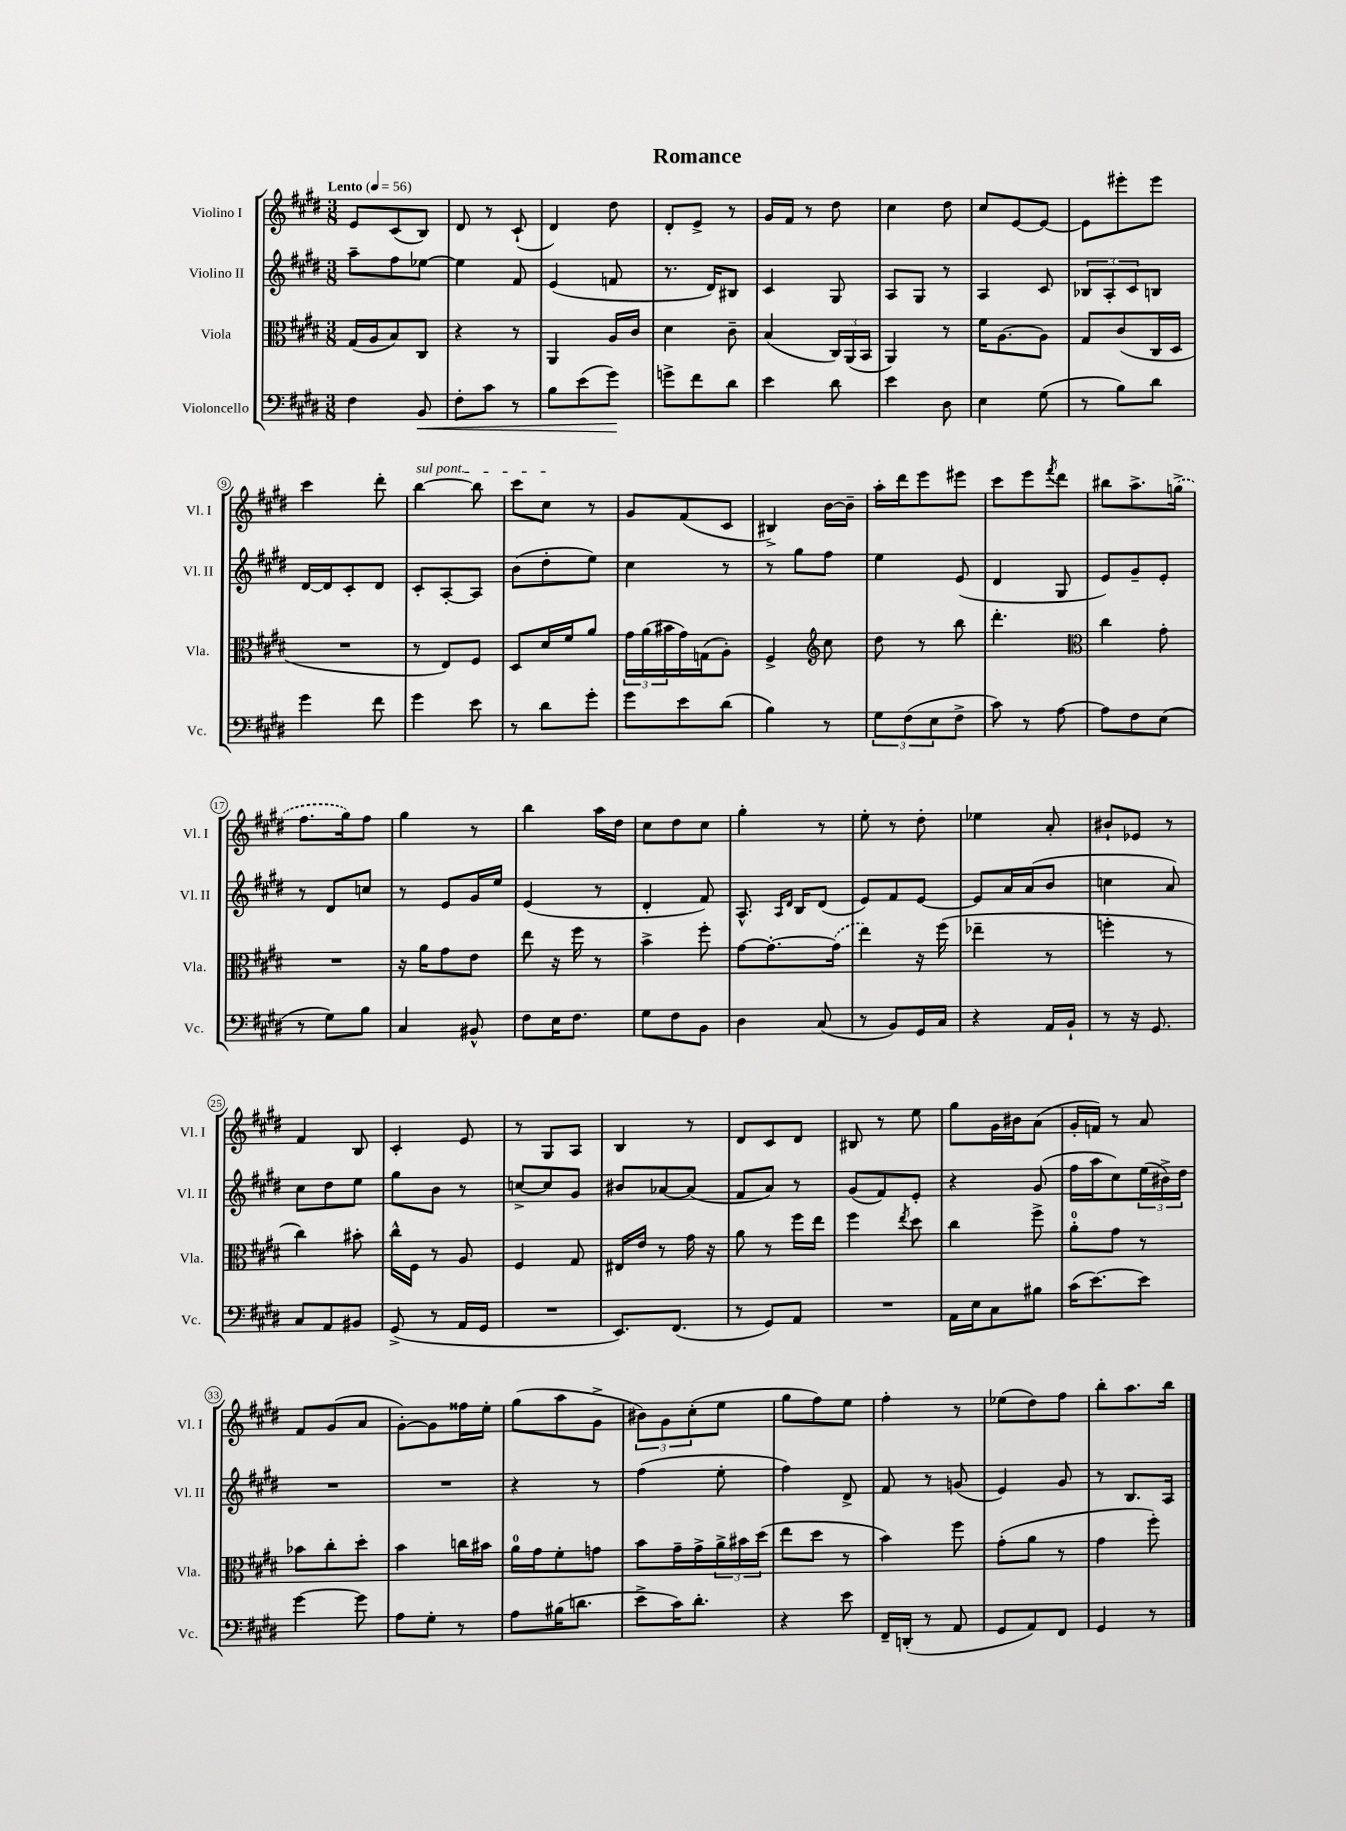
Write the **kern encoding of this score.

**kern	**kern	**kern	**kern
*staff4	*staff3	*staff2	*staff1
*clefF4	*clefC3	*clefG2	*clefG2
*k[f#c#g#d#]	*k[f#c#g#d#]	*k[f#c#g#d#]	*k[f#c#g#d#]
*M3/8	*M3/8	*M3/8	*M3/8
*MM56	*MM56	*MM56	*MM56
4F#	(16G#	8aa~	8e
.	16A	.	.
.	8B)	8ff#	(8c#
8BB	8C#	[8ee-	8B)
=	=	=	=
8F#'	4r	4ee-]	8d#
8c#	.	.	8r
8r	8r	8f#	(8c#`
=	=	=	=
8B	4AA	(4e	4d#)
(8e	.	.	.
8g#)	16A	8f	8dd#
.	16c#	.	.
=	=	=	=
8g^	4d#	8.r	8d#'
8f#	.	.	8e^
.	.	16d#)	.
8d#	8c#~	8B#	8r
=	=	=	=
4e	(4B	4c#	16g#
.	.	.	16f#
.	.	.	8r
8d#	24C#)	8G#	8dd#
.	(24AA	.	.
.	24BB	.	.
=	=	=	=
4e	4AA)	8A	4cc#
.	.	8G#	.
8D#	8r	8r	8dd#
=	=	=	=
4E	16f#	4A	8cc#
.	[8.A	.	.
.	.	.	[8e
(8G#	8A]	8c#	8e_
=	=	=	=
8r	8G#	12B-	8e]
.	.	12A'	.
8B)	(8c#	.	8eee#'
.	.	12c#	.
8d#	16C#	8B	8eee#
.	16D#	.	.
=	=	=	=
4g#	4.r	[16d#	4ccc#
.	.	16d#]	.
.	.	8c#'	.
8f#	.	8d#	8ddd#'
=	=	=	=
4g#	8r	8c#'	[4bb
.	8E)	[8A'	.
8e	8F#	8A]	8bb]
=	=	=	=
8r	8D#	(8b	8ccc#
8d#	16d#	8dd#'	8cc#
.	16f#	.	.
8g#'	8a	8ee)	8r
=	=	=	=
8g#	24g#	4cc#	8g#
.	(24a	.	.
.	24b#	.	.
8e	16g#)	.	(8f#
.	(16G	.	.
(8d#	8A')	8r	8c#
=	=	=	=
4B)	4F#^	8r	4B#^)
.	.	8gg#	.
*	*clefG2	*	*
8r	8cc#	8ff#	[16b
.	.	.	16b~]
=	=	=	=
12G#	8dd#	4ee	16aa'
.	.	.	16ddd#
(12F#	.	.	.
.	8r	.	8eee
12E	.	.	.
8F#^	8bb	(8e	8eee#
=	=	=	=
8c#)	4.ddd#'	4d#	8ccc#
8r	.	.	8eee
.	.	.	8qfff#
[8A	.	8G#	8ddd#
=	=	=	=
*	*clefC3	*	*
8A]	4cc#	8e)	8bb#
8F#	.	8g#~	8.aa^
(8E	8g#'	8e'	.
.	.	.	(16gg^
=	=	=	=
8r	4.r	8r	8.ff#
8G#)	.	8d#	.
.	.	.	16gg#)
8B	.	8cc	8ff#
=	=	=	=
4C#	16r	8r	4gg#
.	16a	.	.
.	8g#	8e	.
8BB#^^	8e	16g#	8r
.	.	16ee	.
=	=	=	=
8F#	8ee	(4e	4bb
16E	16r	.	.
8.F#	16ff#	.	.
.	8r	8r	16aa
.	.	.	16dd#
=	=	=	=
8G#	4b^	4d#'	8cc#
8F#	.	.	8dd#
8BB	8ff#'	8f#)	8cc#
=	=	=	=
4D#	[8g#	8.A^^	4gg#'
.	8.g#'_	.	.
.	.	16qqA	.
.	.	16qqd#	.
.	.	16B	.
(8C#	.	(8d#	8r
.	(16g#]	.	.
=	=	=	=
8r	4ee)	8e)	8ee'
8BB)	.	8f#	8r
16GG#	16r	[8e	8dd#'
16C#	(16ff#	.	.
=	=	=	=
4r	4ee-~	8e]	4ee-
.	.	16a	.
.	.	(16a	.
16AA	8r	8b	8a'
16BB`	.	.	.
=	=	=	=
8r	4ff'	4cc	8b#`
16r	.	.	8e-
8.GG#	.	.	.
.	8r	8a)	8r
=	=	=	=
8C#	4cc#)	8cc#	4f#
8AA	.	8dd#	.
8BB#	8b#'	8ee	8B
=	=	=	=
(8GG#^	16cc#^^	8gg#	4c#'
.	16F#	.	.
8r	8r	8b	.
16AA	8A	8r	8e
16GG#	.	.	.
=	=	=	=
4.r	4F#	[8cc^	8r
.	.	8cc]	8G#
.	8G#	8g#	8A
=	=	=	=
8.EE)	16E#	8b#	4B
.	16e	.	.
.	8r	[8a-	.
(8.FF#	.	.	.
.	16g#	(8a-]	8r
.	16r	.	.
=	=	=	=
8r	8a	8f#	8d#
8GG#)	8r	8a)	8c#
8AA	16ff#	8r	8d#
.	16ee	.	.
=	=	=	=
4.r	4ff#	(8g#	8B#
.	.	8f#)	8r
.	8qee	.	.
.	8dd#	8e'	8ee
=	=	=	=
16AA	4cc#	4r	8gg#
16E	.	.	.
8C#	.	.	16g#
.	.	.	16b#
8B#	8ff#^	(8g#	(8a
=	=	=	=
(16c#	8a'	16ff#	16g#'
[8.e)	.	16aa	16f)
.	8g#	8cc#)	8r
8e]	8r	(24ee	8a
.	.	24b#^)	.
.	.	24dd#	.
=	=	=	=
[4g#	8b-	4.r	8f#
.	8cc#'	.	(8g#
8g#]	8dd#'	.	8a
=	=	=	=
8A	4b	4.r	[8g#')
8G#'	.	.	8g#]
8r	16cc	.	16ff##
.	16b#	.	16ee'
=	=	=	=
8A	16a	4r	(8gg#
.	16g#	.	.
(16B#	8f#'	.	8aa
8.d	.	.	.
.	8g	8r	8g#^
=	=	=	=
8e^	8b	(4ff#	12b#)
.	.	.	12g#
16c#)	16g#~	.	.
.	.	.	(12cc#'
8.d#'	16g#^	.	.
.	24a^	8ee'	8ee
.	24b#	.	.
.	(24dd#	.	.
=	=	=	=
4r	8ee	4ff#)	8gg#
.	8dd#	.	8ff#)
8e	8r	8d#^	8ee
=	=	=	=
16FF#~	4b)	8f#	4ff#'
(16DD'	.	.	.
8r	.	8r	.
8AA	8ff#	(8g	8r
=	=	=	=
8GG#	(8g#'	4e)	(8ee-
8AA)	8a	.	8dd#)
8FF#	8r	8g#	8ff#
=	=	=	=
4GG#	4g#	8r	8bb'
.	.	8.B	8.aa
8r	8ff#')	.	.
.	.	16A	16bb
==	==	==	==
*-	*-	*-	*-
